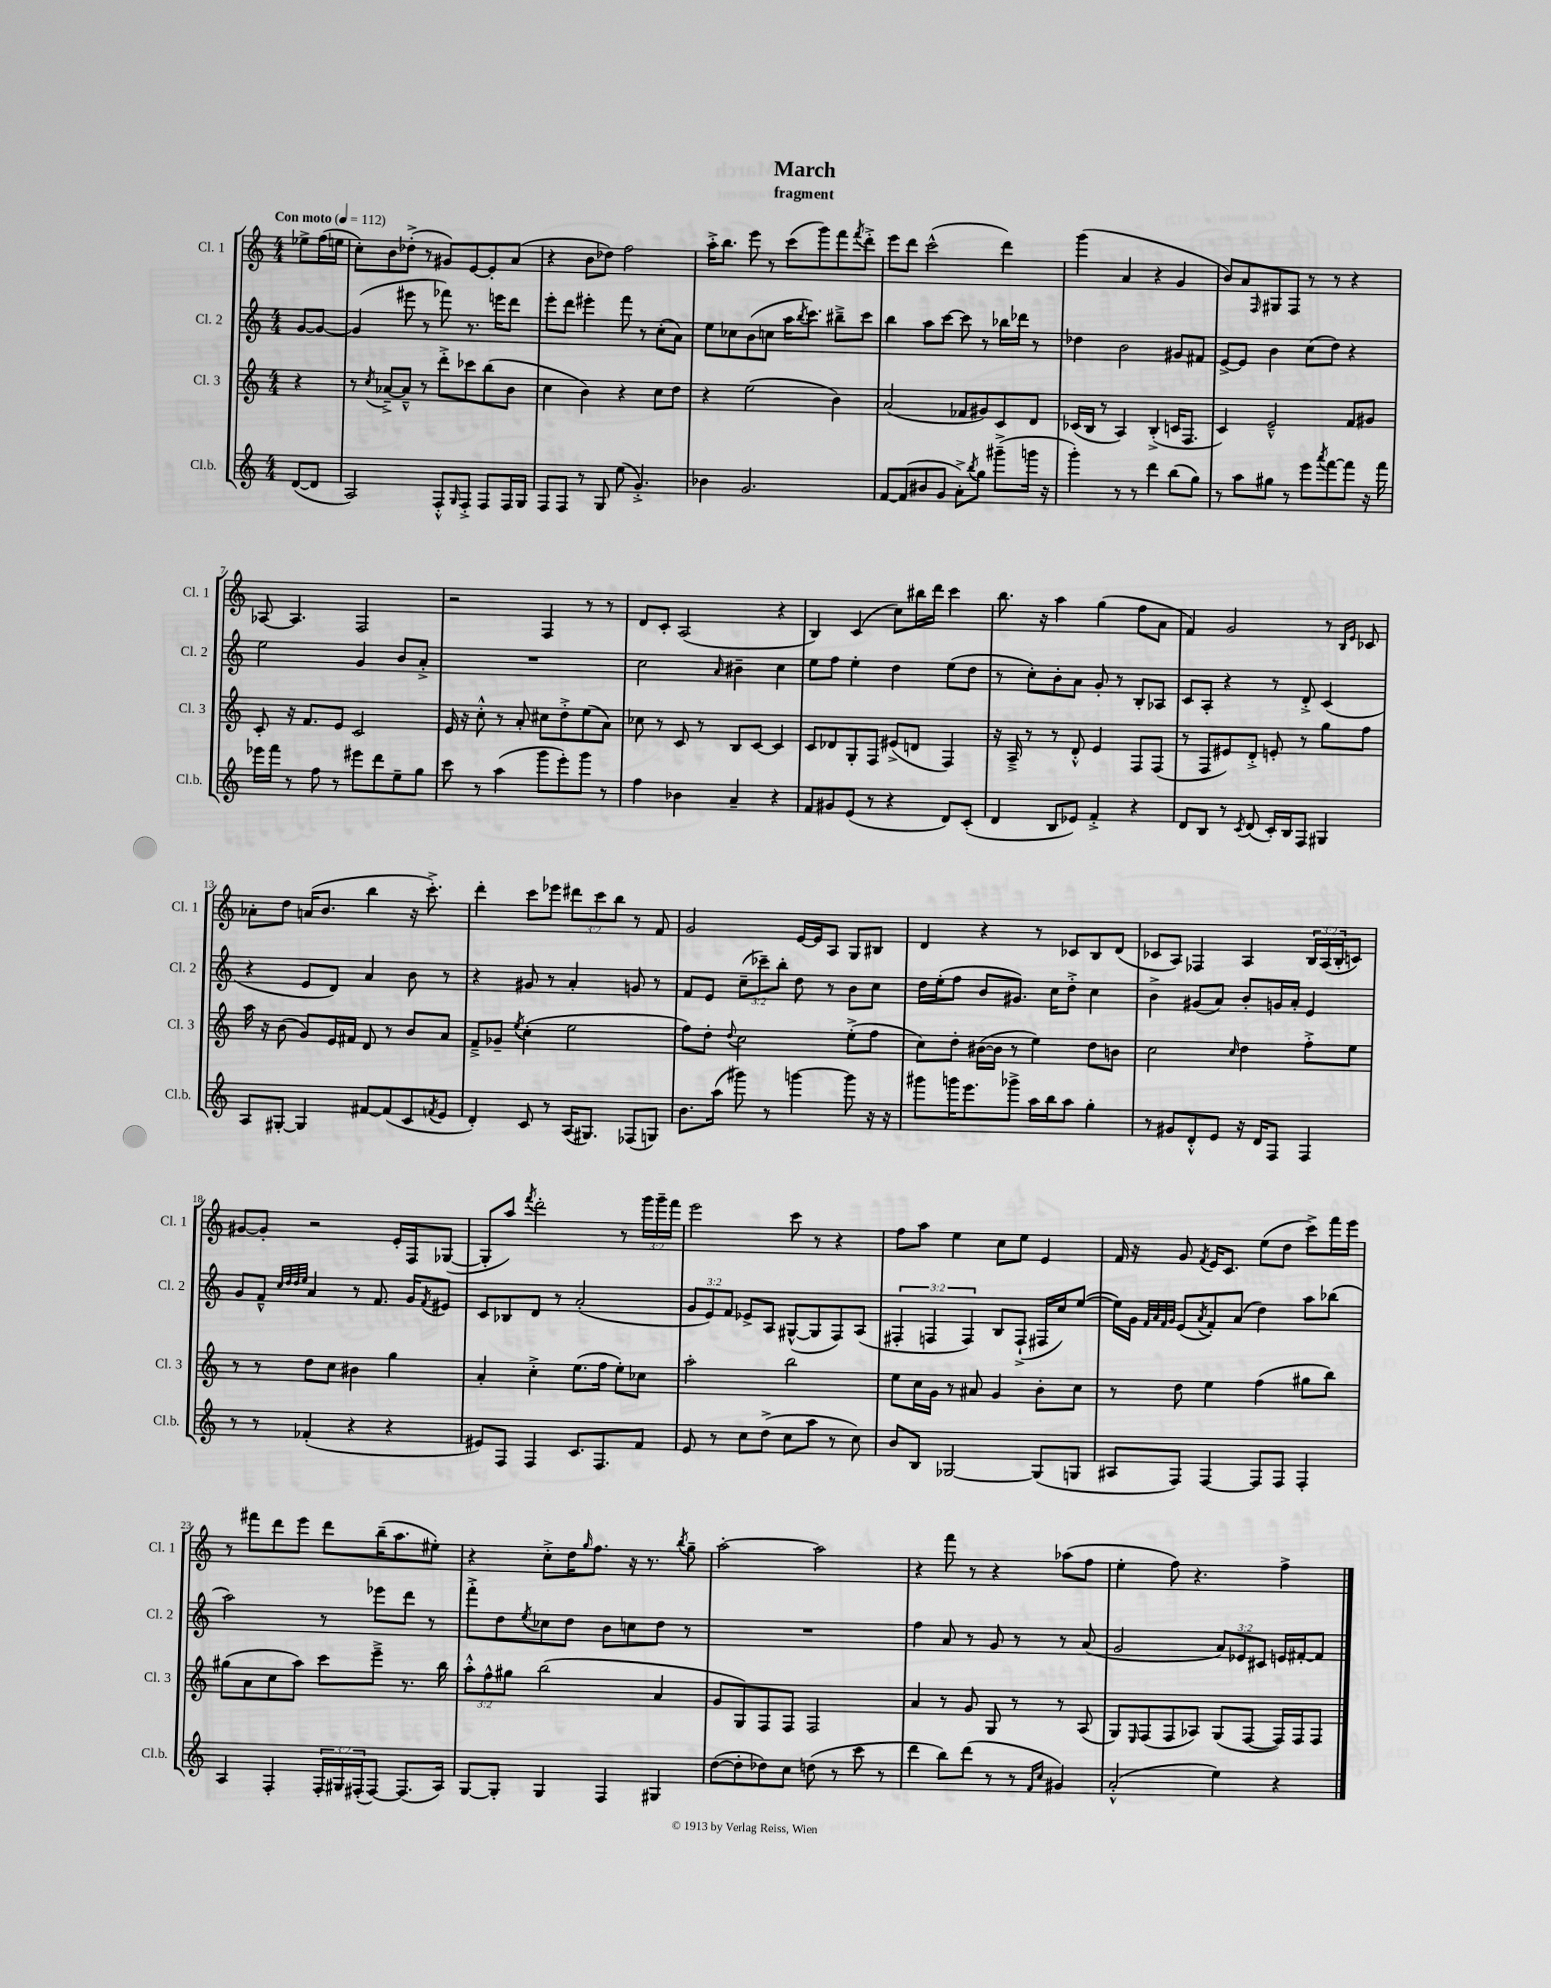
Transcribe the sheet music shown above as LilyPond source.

\header { title = "March" subtitle = "fragment" }
<<
\new StaffGroup <<
\new Staff = "s0" \with { instrumentName = "Cl. 1" shortInstrumentName = "Cl. 1" } {
    \clef treble \key c \major \numericTimeSignature \time 4/4 \override Staff.TupletNumber.text = #tuplet-number::calc-fraction-text \partial 4 \tempo "Con moto" 4 = 112
    ees''8-> f''16( e''16 |
    c''8-.) b'8 des''8-.->( r8 gis'8) e'8~ e'8-. a'8( |
    r4 b'8 des''8) f''2 |
    a''16-.-> b''8. e'''8 r8 c'''8( g'''8) f'''8 \acciaccatura { f'''8 } d'''8-.-> |
    e'''8 d'''8 c'''2-^( d'''4) |
    g'''4( a'4 r4 g'4 |
    b'8) a'8 \grace { f16 } gis8 f8 r8 r8 r4 |
    aes8~ aes4. f2 |
    r2 f4 r8 r8 |
    d'8 c'8-. a2( r4 |
    b4) c'4( c''8) bis''16 d'''16 c'''4 |
    b''8. r16 a''4 g''4( f''8 a'8 |
    f'4) g'2 r8 \grace { b16 e'16 } ces'8 |
    aes'8-. d''8 a'16( b'8. b''4 r16 c'''8.-.->) |
    d'''4-. c'''8 ees'''8 \tuplet 3/2 { dis'''8 c'''8 b''8 } r8 f'8 |
    g'2 e'16~ e'16 a8 g8 bis8 |
    d'4 r4 r8 ces'8 b8 d'8( |
    ces'8 a8) fes4 a4 \tuplet 3/2 { b16 a16( b16-. } c'8) |
    gis'8~ gis'8-. r2 e'16-. f16 ges8~( |
    ges8-. a''8) \acciaccatura { f'''8 } d'''2-. r8 \tuplet 3/2 { g'''16 g'''16-- f'''16 } |
    e'''2 c'''8 r8 r4 |
    f''8 a''8 e''4 c''8 e''8 e'4 |
    f'16 r16 g'8 \acciaccatura { f'8 } e'16 c'8. e''8( d''8 c'''8->) f'''16 e'''16 |
    r8 fis'''8 d'''8 e'''8 d'''8 b''16--( a''8. eis''8-.) |
    r4 c''8-.-> d''16 \grace { g''16 } f''8. r16 r8. \acciaccatura { b''8 } g''8-- |
    a''2~-. a''2 |
    r4 f'''8 r8 r4 aes''8( f''8 |
    e''4-. f''8) r4. f''4-> \bar "|." |
}
\new Staff = "s1" \with { instrumentName = "Cl. 2" shortInstrumentName = "Cl. 2" } {
    \clef treble \key c \major \numericTimeSignature \time 4/4 \override Staff.TupletNumber.text = #tuplet-number::calc-fraction-text \partial 4
    g'8~ g'8~ |
    g'4( eis'''8 r8 fes'''8) r8. e'''16 d'''8 |
    e'''8-. d'''8 eis'''4-. f'''8 r8 c''8-.( a'8) |
    e''8 ces''8 b'8( c''8 a''16 \acciaccatura { b''8 } c'''8.) bis''8---> c'''8 |
    b''4 a''8 c'''8~ c'''8 r8 bes''16 des'''16 r8 |
    des''4 b'2 gis'8 fis'8 |
    e'8~-> e'8 b'4 c''8( d''8) r4 |
    e''2 g'4 b'8 a'8-.-> |
    R1 |
    c''2 \grace { a'16 } bis'4-- c''4 |
    e''8 f''8 e''4-. d''4 e''8( d''8 |
    r8 c''8-.) b'8-. a'8 g'8-. r8 b8-. aes8 |
    c'8 a8-. r4 r8 d'8-.-> c'4( |
    r4 e'8 d'8) a'4 b'8 r8 |
    r4 gis'8 r8 a'4-. g'8 r8 |
    f'8 e'8 \tuplet 3/2 { c''8--( ces'''8--) b''8-. } d''8 r8 b'8 c''8 |
    d''16 e''16-.( f''8 b'8 gis'8.) c''16 d''8-.-> c''4 |
    b'4-> gis'8( a'8) b'8-. g'16 a'16-. e'4 |
    g'8 f'8---^ \grace { c''32 d''32 d''32 e''32 } a'4 r8 f'8. g'16 \acciaccatura { f'8 } eis'8 |
    c'8 bes8 d'8 r8 a'2-.( |
    \tuplet 3/2 { g'8 e'8) f'8 } ees'8-> a8 gis8~-^( gis8 f8) a8( |
    \tuplet 3/2 { fis4-. f4 f4) } b8 f8-!->( fis16 c''16) e''8~( |
    e''16) g'16 \grace { f'32 a'32 f'32 g'32 } e'8( \acciaccatura { a'8 } f'8-.) a'8( d''4) a''8 bes''8( |
    a''2) r8 ees'''8 d'''8 r8 |
    f'''8-.-> d''8 \acciaccatura { e''8 } ces''8 d''8 b'8 c''8 d''8 r8 |
    R1 |
    f''4 a'8 r8 g'8 r8 r8 a'8( |
    g'2 \tuplet 3/2 { a'8) ees'8 cis'8 } e'16 fis'16~-. fis'8 \bar "|." |
}
\new Staff = "s2" \with { instrumentName = "Cl. 3" shortInstrumentName = "Cl. 3" } {
    \clef treble \key c \major \numericTimeSignature \time 4/4 \override Staff.TupletNumber.text = #tuplet-number::calc-fraction-text \partial 4
    r4 |
    r8 \acciaccatura { c''8 } aes'8~---> aes'8---^ r8 d'''8-.-> ces'''8 b''8( b'8 |
    c''4 b'4) r4 c''8 d''8 |
    r4 e''2( b'4) |
    a'2( fes'8 gis'8) c'8 d'8 |
    ces'16( b16 r8 a4) b4-.->( c'16 f8. |
    c'4) e'2---^ f'8 gis'8 |
    c'8-. r16 f'8. e'8 c'2 |
    e'16 r16 c''8-.-^ r8 a'8-. cis''8 d''8-.-> e''8( a'8) |
    ces''8 r8 c'8 r8 b8 c'8~ c'4 |
    c'8 des'8 g8-. f8 eis'8->( d'8 f4) |
    r16 a16---> r8 r8 d'8-.-^ e'4 f8 f8( |
    r8 f8 eis'8) d'8-.-> e'8-. r8 g''8 f''8 |
    a''16 r16 b'8( g'8) e'16 fis'16 d'8 r8 b'8 a'8 |
    f'8---> ges'8-- \acciaccatura { e''8 } c''4-.( e''2 |
    f''8) d''8-. \appoggiatura { d''8 } c''2 e''8-.->( f''8 |
    c''8) d''8-. bis'16~( bis'16 r8 e''4) d''8 b'8 |
    c''2 \grace { c''16 } d''4 f''8-.-> e''8 |
    r8 r8 d''8 c''8 bis'4 g''4 |
    a'4-. c''4-.-> e''8.( f''16 e''8-.) ces''8 |
    a''2-. b''2 |
    e''8 c''16 g'16 r8 ais'8 g'4 b'8-. c''8 |
    r8 d''8 e''4 f''4( gis''8 b''8) |
    gis''8( a'8 c''8 a''8) c'''8 e'''8---> r8. b''16 |
    \tuplet 3/2 { a''8-.-^ f''8-^ gis''8 } b''2( a'4 |
    g'8 g8) f8 f8 f2 |
    a'4 r8 g'8 g8 r8 r8 a8( |
    g8) \grace { e16 } f8( f8 aes8) g8( f8~ f16) f16 f8 \bar "|." |
}
\new Staff = "s3" \with { instrumentName = "Cl.b." shortInstrumentName = "Cl.b." } {
    \clef treble \key c \major \numericTimeSignature \time 4/4 \override Staff.TupletNumber.text = #tuplet-number::calc-fraction-text \partial 4
    d'8~( d'8 |
    a2) f8-.-^ \grace { g16 } f8-.-> f8 f16 g16 |
    f8 f8 r8 g8 e''8( g'4.-.->) |
    bes'4 g'2. |
    f'8~ f'8( bis'8 g'8 a'8-.->) \acciaccatura { b''8 } g''8 gis'''8--->( g'''16 r16 |
    g'''4-.) r8 r8 d'''4 b''8( g''8) |
    r8 a''8 gis''8 r8 e'''8 \acciaccatura { a'''8 } f'''8~ f'''8 r16 f'''16 |
    ees'''16 f'''16 r8 f''8 r8 eis'''8 d'''8 e''8-- g''8 |
    c'''8 r8 a''4( g'''8 e'''8-.) g'''8 r8 |
    f''4 bes'4 a'4-- r4 |
    f'8 gis'8 e'8( r8 r4 d'8) c'8-.( |
    d'4 b8 ees'8) f'4-.-> r4 |
    d'8 b8 r8 \acciaccatura { c'8 } d'8( c'16-.) b16 f8 gis4 |
    a8 gis8~-. gis4 fis'8~ fis'8( c'8 \acciaccatura { f'8 } e'8 |
    d'4-.) c'8 r8 a16( gis8.) fes8( g8) |
    b'8. a''16( gis'''8) r8 g'''4~ g'''8 r16 r16 |
    gis'''8 g'''16 e'''8. ges'''8-> a''16 b''16 a''8 g''4-. |
    r8 gis'8 d'8-.-^ e'8 r16 d'16 f8 f4 |
    r8 r8 fes'4-.( r4 r4 |
    eis'8) f8 f4 c'8. f8. f'8 |
    e'8 r8 c''8 d''8->( c''8 a''8 r8 c''8) |
    b'8 b8 ges2~ ges8( g8 |
    ais8 f8) f4~ f8 f8 f4-. |
    a4 f4-. \tuplet 3/2 { f16-. gis16 fis16-.( } fis8~) fis8.( a16) |
    g8~ g8-. g4 f4 gis4 |
    d''8~( d''8-. des''8) c''8 d''8( r8 c'''8 r8 |
    d'''4 b''8) d'''8( r8 r8 \grace { f'16 c''16 } gis'4) |
    a'2-.-^( e''4) r4 \bar "|." |
}
>>
>>
